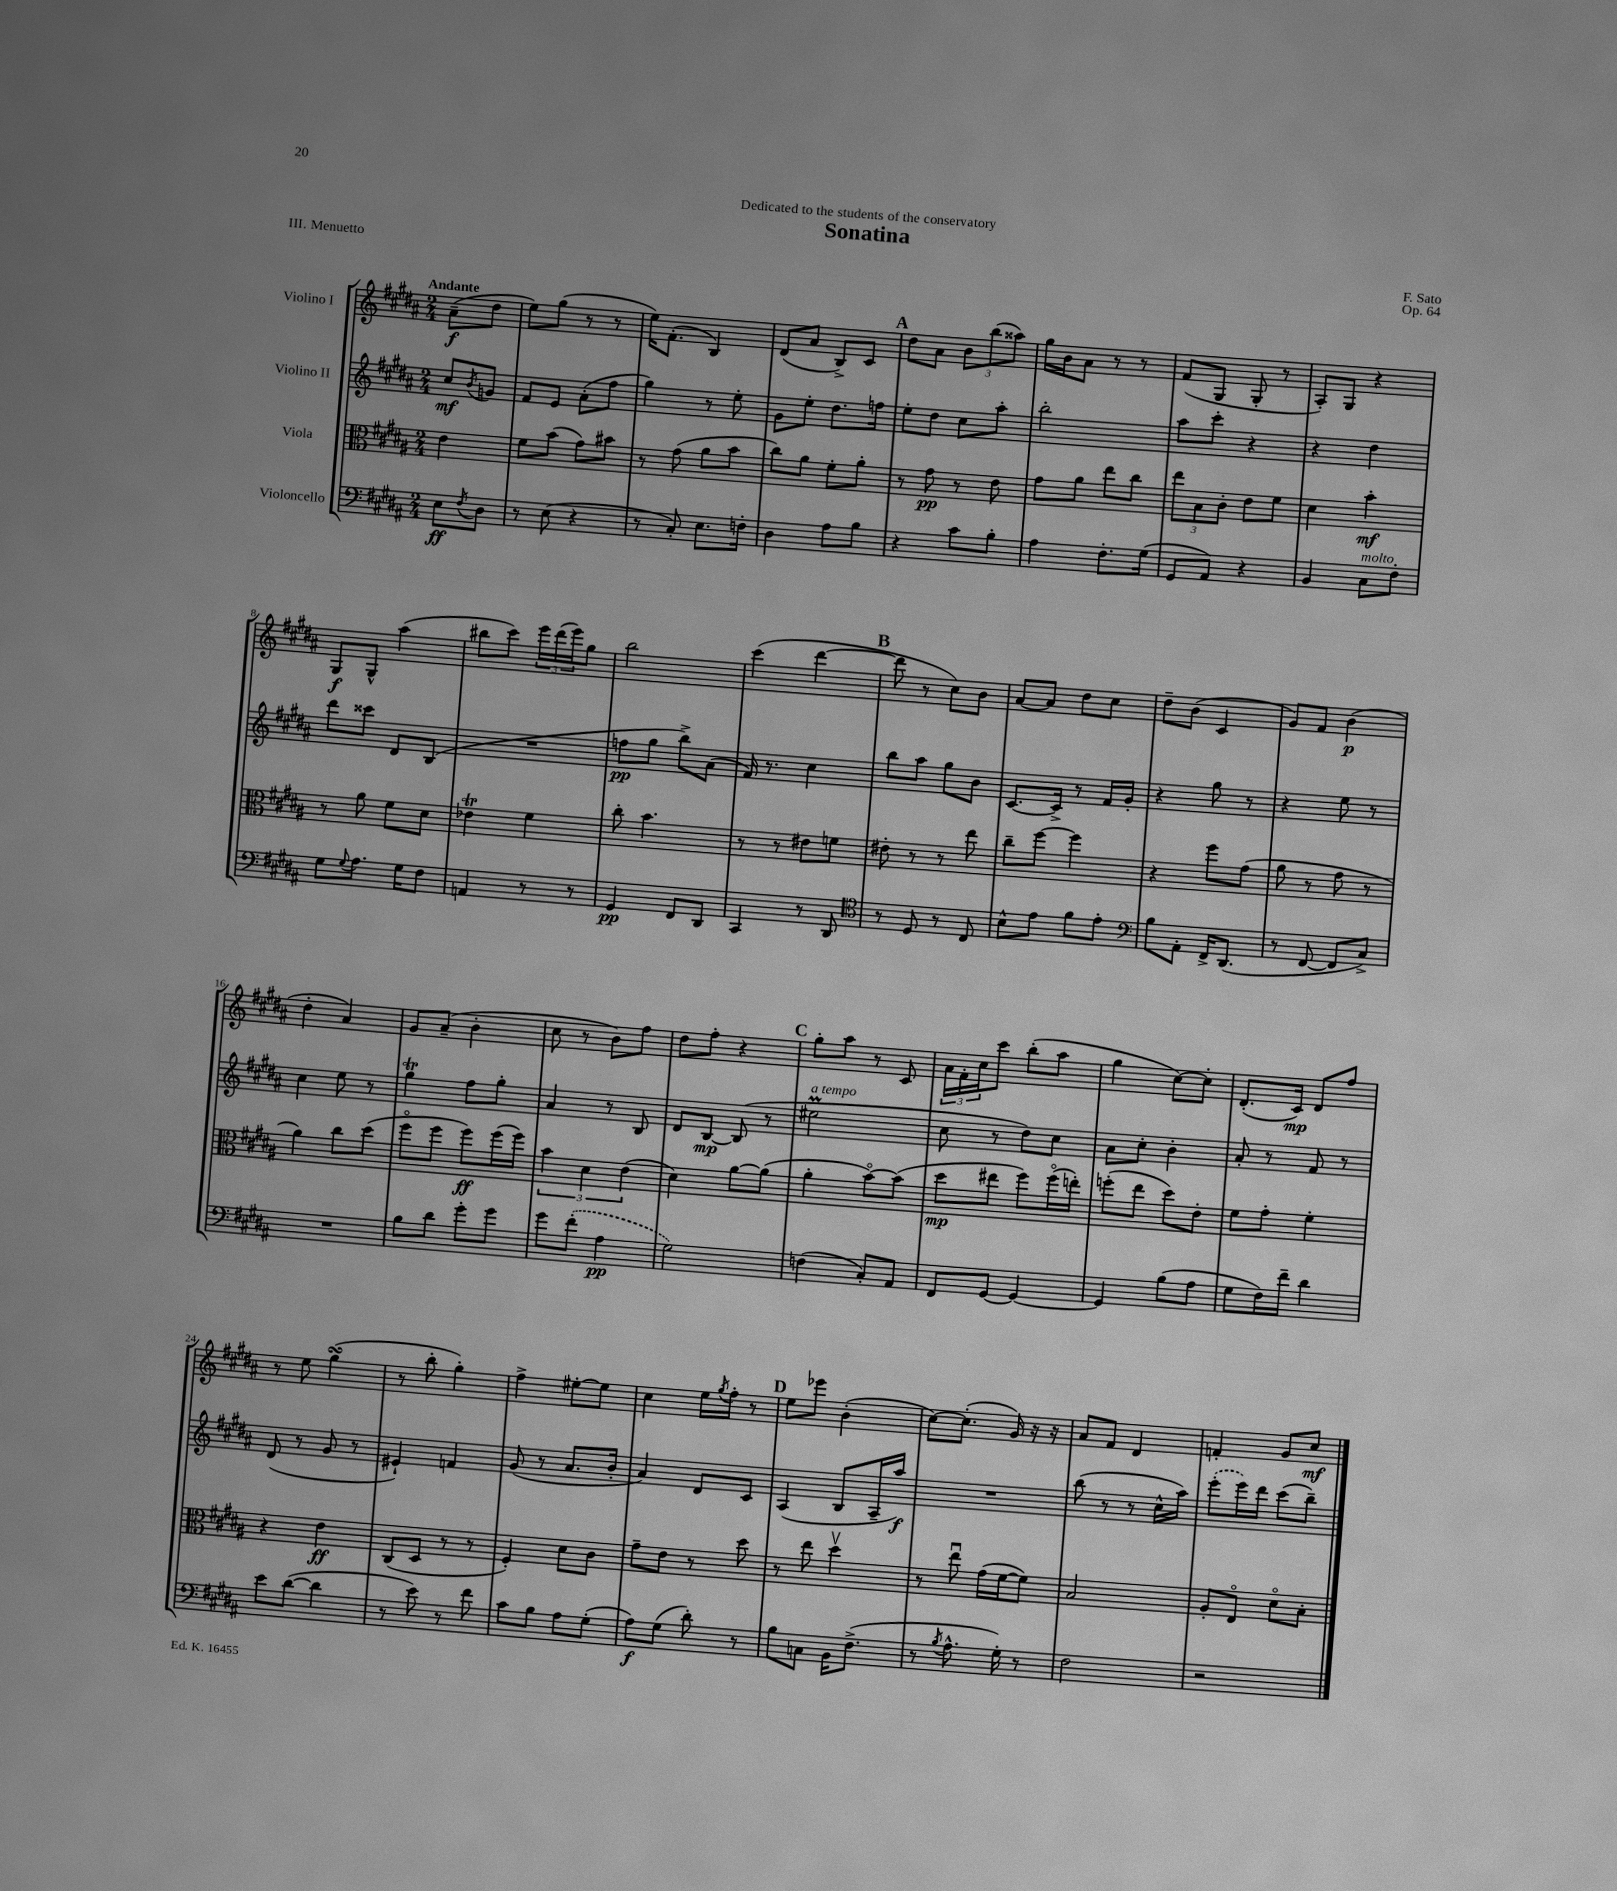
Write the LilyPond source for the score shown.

\header { title = "Sonatina" composer = "F. Sato" dedication = "Dedicated to the students of the conservatory" opus = "Op. 64" piece = "III. Menuetto" }
<<
\new StaffGroup <<
\new Staff = "s0" \with { instrumentName = "Violino I" } {
    \clef treble \key b \major \numericTimeSignature \time 2/4 \partial 4 \tempo "Andante"
    ais'8--\f( dis''8 |
    e''8) gis''8( r8 r8 |
    e''16) fis'8.-.( b4) |
    dis'8( ais'8 b8->) cis'8 |
    \mark \markup { \bold "A" } dis''8 ais'8 \tuplet 3/2 { b'8 b''8( aisis''8) } |
    gis''16 b'16 ais'8 r8 r8 |
    fis'8( gis8 gis8-. r8 |
    ais8-.) gis8 r4 |
    gis8\f gis8-^ ais''4( |
    bis''8 cis'''8) \tuplet 3/2 { e'''16 dis'''16( e'''16) } gis''8 |
    b''2 |
    cis'''4( dis'''4~ |
    \mark \markup { \bold "B" } dis'''8 r8 cis''8) b'8 |
    ais'8~ ais'8 dis''8 cis''8 |
    dis''8-- b'8( cis'4 |
    gis'8) fis'8 b'4\p( |
    dis''4-. ais'4) |
    gis'8 ais'8--( b'4-. |
    cis''8 r8 b'8) fis''8 |
    dis''8 fis''8-. r4 |
    \mark \markup { \bold "C" } gis''8-. ais''8 r8 cis'8 |
    \tuplet 3/2 { ais'16 fis'16-. cis''16 } cis'''8 b''8-.( ais''8 |
    gis''4 cis''8~) cis''8-. |
    dis'8.-.( cis'16\mp) dis'8 fis''8 |
    r8 e''8 gis''4\turn( |
    r8 b''8-. gis''4-.) |
    fis''4-> eis''8~-. eis''8 |
    cis''4 e''16 \acciaccatura { gis''8 } fis''16-. r8 |
    \mark \markup { \bold "D" } e''8 ees'''8 b'4-.( |
    cis''8~) cis''8.-.( gis'16) r16 r16 |
    ais'8 fis'8 dis'4 |
    f'4-. gis'8 cis''8\mf \bar "|." |
}
\new Staff = "s1" \with { instrumentName = "Violino II" } {
    \clef treble \key b \major \numericTimeSignature \time 2/4 \partial 4
    cis''8\mf \acciaccatura { b'8 } g'8 |
    fis'8 e'8 ais'8-.( fis''8 |
    gis''4) r8 e''8-. |
    gis'8 e''8-. dis''8. f''16 |
    \mark \markup { \bold "A" } e''8-. dis''8 cis''8 ais''8-. |
    b''2-. |
    ais''8 cis'''8-. r4 |
    r4 dis''4 |
    dis'''8 cisis'''8 dis'8 b8( |
    R2 |
    f''8\pp gis''8 b''8->) ais'8( |
    fis'16) r8. cis''4 |
    \mark \markup { \bold "B" } b''8 ais''8 gis''8 b'8 |
    cis'8.~ cis'16-> r8 fis'16 gis'16-. |
    r4 gis''8 r8 |
    r4 e''8 r8 |
    cis''4 e''8 r8 |
    gis''4\trill fis''8 gis''8-. |
    ais'4 r8 b8 |
    dis'8 b8~\mp b8( r8 |
    \mark \markup { \bold "C" } eis''2\prall^\markup { \italic "a tempo" } |
    cis''8 r8 dis''8) cis''8 |
    ais'8 cis''8-. b'4-. |
    ais'8-. r8 fis'8 r8 |
    dis'8( r8 gis'8 r8 |
    eis'4-!) f'4 |
    gis'8( r8 ais'8. b'16-. |
    ais'4) dis'8 cis'8 |
    \mark \markup { \bold "D" } ais4( b8 ais16-- ais''16\f) |
    R2 |
    b''8( r8 r8 cis''16-^ ais''16) |
    \once \slurDashed e'''8-.( e'''16) dis'''16 cis'''8( b''8--) \bar "|." |
}
\new Staff = "s2" \with { instrumentName = "Viola" } {
    \clef alto \key b \major \numericTimeSignature \time 2/4 \partial 4
    e'4 |
    fis'8 b'8( gis'8) bis'8 |
    r8 gis'8( ais'8 b'8 |
    cis''8) ais'8 fis'8-. ais'8-. |
    \mark \markup { \bold "A" } r8 gis'8\pp r8 e'8 |
    gis'8 ais'8 e''8 cis''8 |
    \tuplet 3/2 { e''8 b8 cis'8-. } e'8 fis'8 |
    dis'4 b'4-.\mf |
    r8 ais'8 fis'8 dis'8 |
    ees'4\trill fis'4 |
    cis''8-. b'4. |
    r8 r8 eis'8 f'8 |
    \mark \markup { \bold "B" } eis'8-. r8 r8 e''8 |
    cis''8-- fis''8~ fis''4 |
    r4 fis''8 gis'8( |
    ais'8 r8 gis'8 r8 |
    ais'4) cis''8 dis''8( |
    fis''8\flageolet fis''8 fis''8\ff) fis''16( fis''16) |
    \tuplet 3/2 { b'4 dis'4 e'4( } |
    dis'4) ais'8~ ais'8( |
    \mark \markup { \bold "C" } ais'4-. b'8~\flageolet) b'8( |
    dis''8\mp eis''8 fis''8) fis''16\flageolet( e''16-.) |
    f''8-.( e''8 dis''8) e'8-. |
    fis'8 gis'8-. fis'4-. |
    r4 e'4\ff |
    cis8( dis8 r8 r8 |
    fis4-.) dis'8 cis'8 |
    gis'8-- e'8 r8 dis''8 |
    \mark \markup { \bold "D" } r8 e''8 dis''4\upbow |
    r8 e''8\downbow gis'16( fis'16~ fis'8) |
    b2 |
    ais8-. e8\flageolet dis'8\flageolet b8-. \bar "|." |
}
\new Staff = "s3" \with { instrumentName = "Violoncello" } {
    \clef bass \key b \major \numericTimeSignature \time 2/4 \partial 4
    e8\ff \acciaccatura { fis8 } dis8 |
    r8 e8( r4 |
    r8 cis8-.) e8. f16-. |
    dis4 ais8 b8 |
    \mark \markup { \bold "A" } r4 cis'8 b8-. |
    ais4 fis8.-. gis16( |
    gis,8 ais,8) r4 |
    b,4 cis8^\markup { \italic "molto" } fis8-. |
    gis8 \appoggiatura { gis8 } ais8. gis16 fis8 |
    a,4 r8 r8 |
    gis,4\pp fis,8 dis,8 |
    cis,4 r8 dis,8 |
    \mark \markup { \bold "B" } \clef tenor r8 dis8 r8 cis8 |
    b8-^ e'8 fis'8 e'8-. |
    \clef bass b8 ais,8-. fis,16-> dis,8.( |
    r8 fis,8~ fis,8 cis8->) |
    R2 |
    b8 dis'8 gis'8-. gis'8 |
    gis'8 \once \slurDashed fis'8-.( ais4\pp |
    gis2) |
    \mark \markup { \bold "C" } f4( cis8-.) ais,8 |
    fis,8 gis,8~ gis,4~ |
    gis,4 b8( ais8 |
    gis8 fis16) fis'16-- dis'4 |
    e'8 dis'8~( dis'4 |
    r8 e'8) r8 fis'8 |
    cis'8 b8 ais8 gis8-.( |
    ais8\f) gis8( dis'8-.) r8 |
    \mark \markup { \bold "D" } b8 c8 b,16 fis8.->( |
    r8 \acciaccatura { b8 } ais8.-^ gis16-.) r8 |
    fis2 |
    r2 \bar "|." |
}
>>
>>
